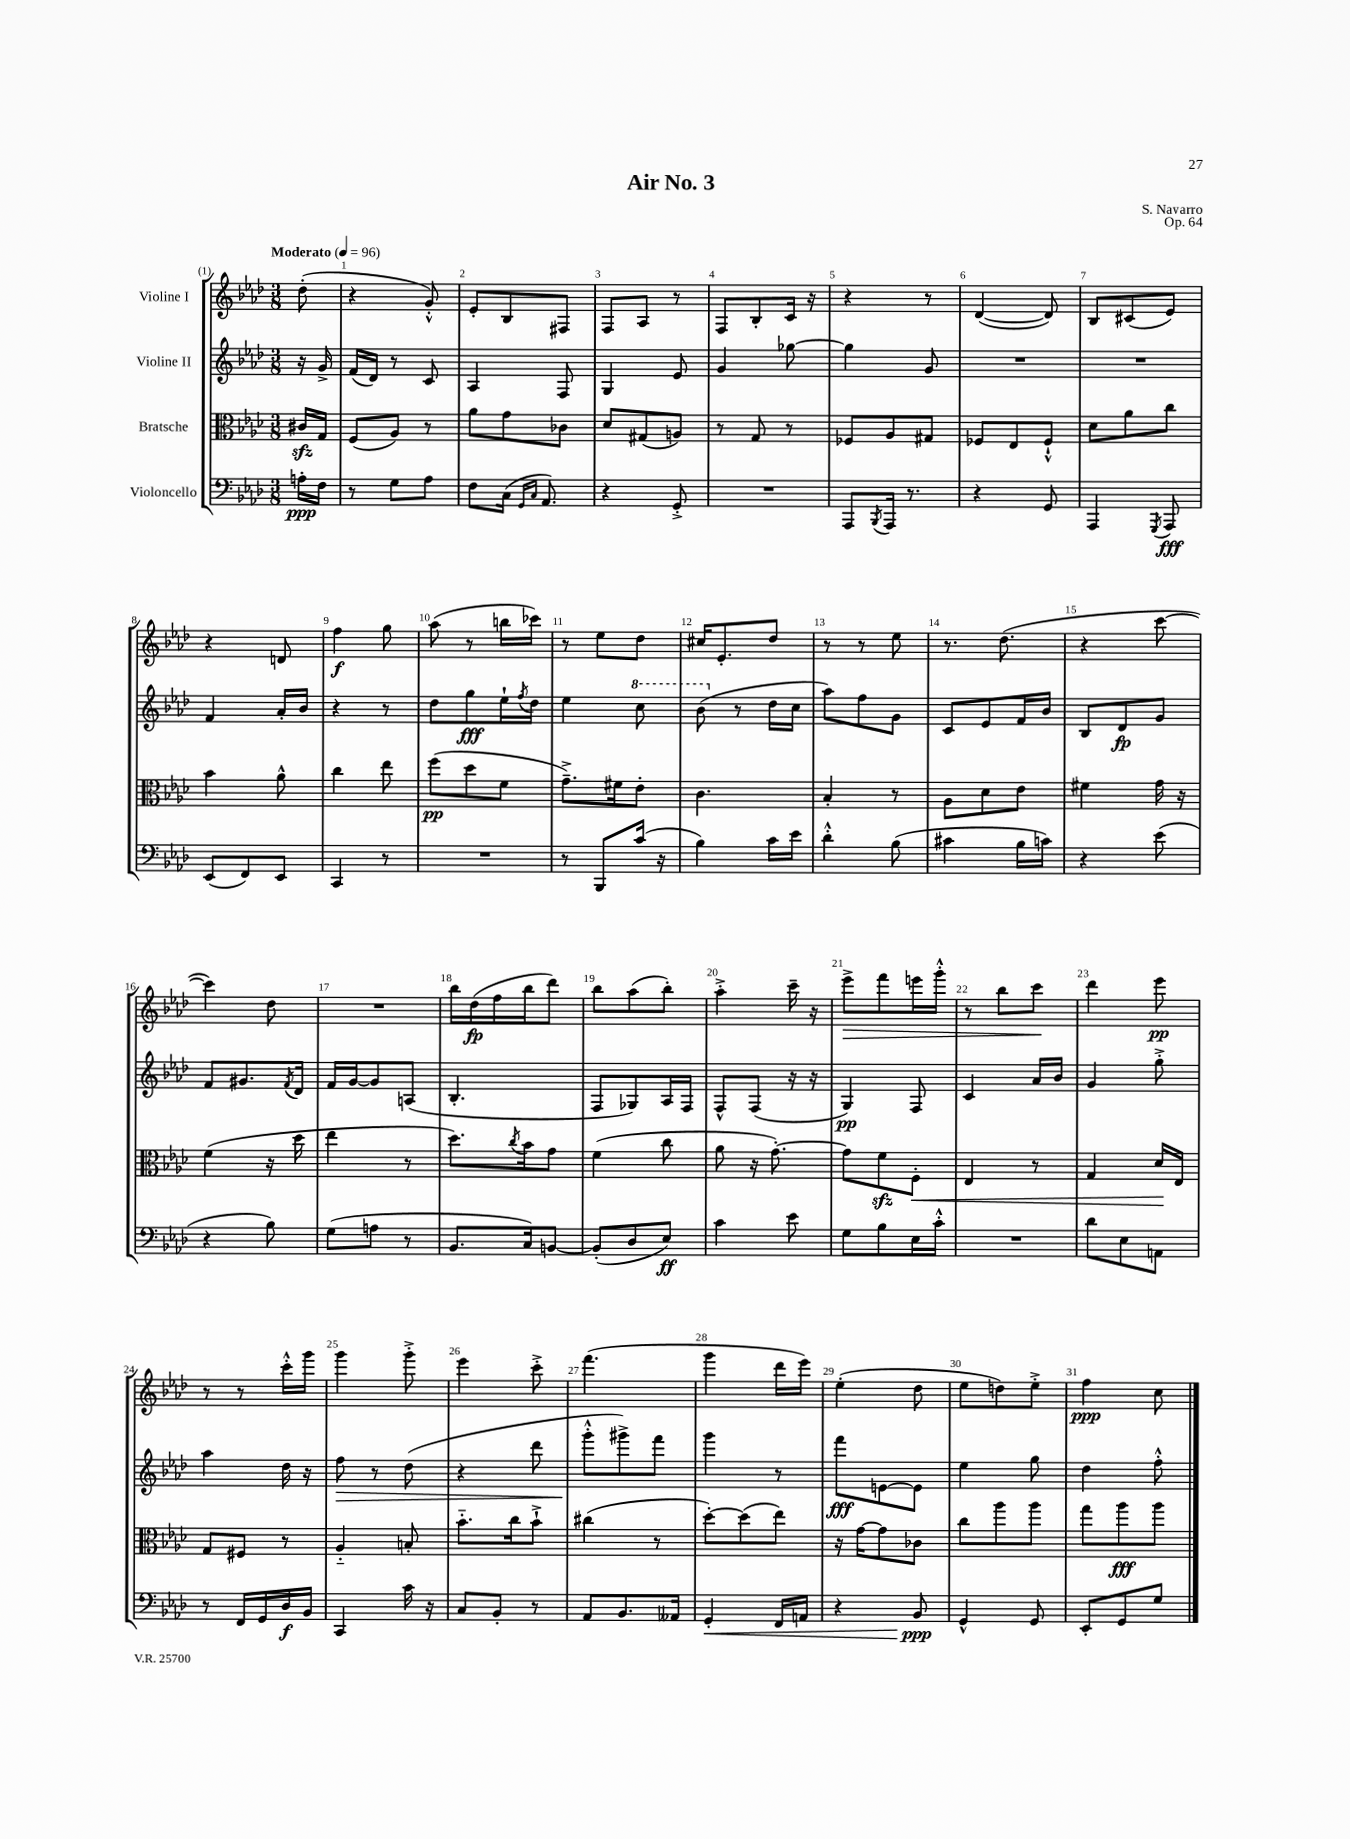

**kern	**dynam	**kern	**dynam	**kern	**dynam	**kern	**dynam
*part4	*part4	*part3	*part3	*part2	*part2	*part1	*part1
*staff4	*staff4	*staff3	*staff3	*staff2	*staff2	*staff1	*staff1
*I"Violoncello	*	*I"Bratsche	*	*I"Violine II	*	*I"Violine I	*
*clefF4	*	*clefC3	*	*clefG2	*	*clefG2	*
*k[b-e-a-d-]	*	*k[b-e-a-d-]	*	*k[b-e-a-d-]	*	*k[b-e-a-d-]	*
*M3/8	*	*M3/8	*	*M3/8	*	*M3/8	*
*MM96	*	*MM96	*	*MM96	*	*MM96	*
=	=	=	=	=	=	=	=
!	!	!	!	!	!	!LO:TX:a:B:t=Moderato	!
16An'\LL	ppp	16c#Xzz/LL	.	16r	.	(8dd-'\	.
16F\JJ	.	16G/JJ	.	16g^/	.	.	.
=1	=1	=1	=1	=1	=1	=1	=1
8r	.	(8F/L	.	(16f/LL	.	4r	.
.	.	.	.	16d-/JJ)	.	.	.
8G\L	.	8A-/J)	.	8r	.	.	.
8A-\J	.	8r	.	8c/	.	8g'^^/)	.
=2	=2	=2	=2	=2	=2	=2	=2
8F\L	.	8a-\L	.	4A-/	.	8e-'/L	.
(16C\Jk	.	8g\	.	.	.	8B-/	.
16qqGG/LL	.	.	.	.	.	.	.
16qqC/JJ	.	.	.	.	.	.	.
8.AA-/)	.	.	.	.	.	.	.
.	.	8c-X\J	.	8F/	.	8F#X/J	.
=3	=3	=3	=3	=3	=3	=3	=3
4r	.	8d-/L	.	4G/	.	8F/L	.
.	.	(8G#X/	.	.	.	8A-/J	.
8GG'^/	.	8An/J)	.	8e-/	.	8r	.
=4	=4	=4	=4	=4	=4	=4	=4
4.r	.	8r	.	4g/	.	8F/L	.
.	.	8G/	.	.	.	8B-'/	.
.	.	8r	.	[8gg-X\	.	16c/Jk	.
.	.	.	.	.	.	16r	.
=5	=5	=5	=5	=5	=5	=5	=5
8AAA-/L	.	8F-X/L	.	4gg-\]	.	4r	.
8qBBB-/	.	.	.	.	.	.	.
16AAA-/Jk	.	8A-/	.	.	.	.	.
8.r	.	.	.	.	.	.	.
.	.	8G#X/J	.	8g/	.	8r	.
=6	=6	=6	=6	=6	=6	=6	=6
4r	.	8F-X/L	.	4.r	.	([4d-/	.
.	.	8E-/	.	.	.	.	.
8GG/	.	8F-`^^/J	.	.	.	8d-/])	.
=7	=7	=7	=7	=7	=7	=7	=7
4AAA-/	.	8d-\L	.	4.r	.	8B-/L	.
.	.	8a-\	.	.	.	(8c#X/	.
8qGGG/	.	.	.	.	.	.	.
8AAA-/	fff	8cc\J	.	.	.	8e-/J)	.
!!LO:LB:g=z
=8	=8	=8	=8	=8	=8	=8	=8
(8EE-/L	.	4b-\	.	4f/	.	4r	.
8FF/)	.	.	.	.	.	.	.
8EE-/J	.	8a-^^\	.	16a-'/LL	.	8dn/	.
.	.	.	.	16b-/JJ	.	.	.
=9	=9	=9	=9	=9	=9	=9	=9
4CC/	.	4cc\	.	4r	.	4ff\	f
8r	.	8ee-\	.	8r	.	8gg\	.
=10	=10	=10	=10	=10	=10	=10	=10
4.r	.	(8ff\L	pp	8dd-\L	.	(8aa-\	.
.	.	8dd-\	.	8gg\	fff	8r	.
.	.	8f\J	.	16ee-`\L	.	16bbn\LL	.
.	.	.	.	8qff/	.	.	.
.	.	.	.	16dd-\JJ	.	16ccc-X\JJ)	.
=11	=11	=11	=11	=11	=11	=11	=11
8r	.	8.g~^\L)	.	4ee-\	.	8r	.
8BBB-/L	.	.	.	.	.	8ee-\L	.
.	.	16f#X\k	.	.	.	.	.
*	*	*	*	*8va	*	*	*
(16c/Jk	.	8e-'\J	.	8ccc\	.	8dd-\J	.
16r	.	.	.	.	.	.	.
=12	=12	=12	=12	=12	=12	=12	=12
4B-\)	.	4.c\	.	(8bb-\	.	16cc#X/KL	.
.	.	.	.	.	.	8.e-'/	.
*	*	*	*	*X8va	*	*	*
.	.	.	.	8r	.	.	.
16c\LL	.	.	.	16dd-\LL	.	8dd-/J	.
16e-\JJ	.	.	.	16cc\JJ	.	.	.
=13	=13	=13	=13	=13	=13	=13	=13
4d-'^^\	.	4B-'/	.	8aa-\L)	.	8r	.
.	.	.	.	8ff\	.	8r	.
(8B-\	.	8r	.	8g\J	.	8ee-\	.
=14	=14	=14	=14	=14	=14	=14	=14
4c#X\	.	8A-\L	.	8c/L	.	8.r	.
.	.	8d-\	.	8e-/	.	.	.
.	.	.	.	.	.	(8.dd-\	.
16B-\LL	.	8e-\J	.	16f/L	.	.	.
16cn\JJ)	.	.	.	16b-/JJ	.	.	.
=15	=15	=15	=15	=15	=15	=15	=15
4r	.	4f#X\	.	8B-/L	.	4r	.
.	.	.	.	8d-/	fp	.	.
(8e-\	.	16g\	.	8g/J	.	[8ccc\	.
.	.	16r	.	.	.	.	.
!!LO:LB:g=z
=16	=16	=16	=16	=16	=16	=16	=16
4r	.	(4f\	.	8f/L	.	4ccc\])	.
.	.	.	.	8.g#X/	.	.	.
8B-\)	.	16r	.	.	.	8dd-\	.
.	.	.	.	8qf/	.	.	.
.	.	16dd-\	.	16d-/Jk	.	.	.
=17	=17	=17	=17	=17	=17	=17	=17
(8G\L	.	4ee-\	.	16f/LL	.	4.r	.
.	.	.	.	[16g/J	.	.	.
8An\J	.	.	.	8g/]	.	.	.
8r	.	8r	.	(8An/J	.	.	.
=18	=18	=18	=18	=18	=18	=18	=18
8.BB-/L	.	8.dd-\L)	.	4.B-'/	.	16bb-\LL	.
.	.	.	.	.	.	(16dd-\	fp
.	.	.	.	.	.	16ff\	.
.	.	8qcc/	.	.	.	.	.
16C/k)	.	16b-\k	.	.	.	16bb-\J	.
[8BBn/J	.	8g\J	.	.	.	8ddd-\J)	.
=19	=19	=19	=19	=19	=19	=19	=19
(8BB'/L]	.	(4f\	.	8F/L	.	8bb-\L	.
8D-/	.	.	.	8G-X/)	.	(8aa-\	.
8E-/J)	ff	8cc\	.	16A-/L	.	8bb-'\J)	.
.	.	.	.	16F/JJ	.	.	.
=20	=20	=20	=20	=20	=20	=20	=20
4c\	.	8a-\	.	8F^^/L	.	4aa-'^\	.
.	.	16r	.	(8F/J	.	.	.
.	.	[8.g'\)	.	.	.	.	.
8e-\	.	.	.	16r	.	16ccc~\	.
.	.	.	.	16r	.	16r	.
=21	=21	=21	=21	=21	=21	=21	=21
!	!	!	!	!	!	!	!LO:HP:b
8G\L	.	8g\L]	.	4G/)	pp	8eee-^\L	>
8B-\	.	8fzz\	.	.	.	8fff\	.
!	!	!	!LO:HP:b	!	!	!	!
16E-\L	.	8F'\J	<	8F/	.	16eeen\L	.
16c'^^\JJ	.	.	.	.	.	16ggg'^^\JJ	.
=22	=22	=22	=22	=22	=22	=22	=22
4.r	.	4E-/	.	4c/	.	8r	.
.	.	.	.	.	.	8bb-\L	.
.	.	8r	.	16a-/LL	.	8ccc\J	.
.	.	.	.	16b-/JJ	.	.	.
.	.	.	.	.	.	.	]
=23	=23	=23	=23	=23	=23	=23	=23
8d-\L	.	4G/	.	4g/	.	4ddd-\	.
8E-\	.	.	.	.	.	.	.
8AAn\J	.	16d-/LL	.	8gg'^\	.	8eee-\	pp
.	.	16E-/JJ	[	.	.	.	.
!!LO:LB:g=z
=24	=24	=24	=24	=24	=24	=24	=24
8r	.	8G/L	.	4aa-\	.	8r	.
16FF/LL	.	8F#X/J	.	.	.	8r	.
16GG/	.	.	.	.	.	.	.
16D-/	f	8r	.	16dd-\	.	16ccc'^^\LL	.
16BB-/JJ	.	.	.	16r	.	16ggg\JJ	.
=25	=25	=25	=25	=25	=25	=25	=25
!	!	!	!	!	!LO:HP:b	!	!
4CC/	.	4A-/	.	8ff\	>	4ggg\	.
.	.	.	.	8r	.	.	.
16c\	.	8Bn'/	.	(8dd-\	.	8ggg'^\	.
16r	.	.	.	.	.	.	.
=26	=26	=26	=26	=26	=26	=26	=26
8C/L	.	8.b-\L	.	4r	.	4eee-\	.
8BB-'/J	.	.	.	.	.	.	.
.	.	16cc\k	.	.	.	.	.
8r	.	8b-`^\J	.	8ddd-\	.	8ccc'^\	.
=27	=27	=27	=27	=27	=27	=27	=27
8AA-/L	.	(4cc#X\	.	8ggg'^^\L	.	(4.fff\	.
8.BB-/	.	.	.	8ggg#X^\)	]	.	.
.	.	8r	.	8fff\J	.	.	.
16AA--X/Jk	.	.	.	.	.	.	.
=28	=28	=28	=28	=28	=28	=28	=28
!	!LO:HP:b	!	!	!	!	!	!
4GG'/	<	[8dd-'\L)	.	4ggg\	.	4ggg\	.
.	.	(8dd-\]	.	.	.	.	.
16FF/LL	.	8ee-\J)	.	8r	.	16ddd-\LL	.
16AAn/JJ	.	.	.	.	.	16eee-\JJ)	.
=29	=29	=29	=29	=29	=29	=29	=29
4r	.	16r	.	8fff\L	fff	(4ee-'\	.
.	.	[16g\KL	.	.	.	.	.
.	.	8g\]	.	[8en\	.	.	.
8BB-/	ppp	8c-X\J	.	8e\J]	.	8dd-\	.
.	[	.	.	.	.	.	.
=30	=30	=30	=30	=30	=30	=30	=30
4GG^^/	.	8cc\L	.	4ee-\	.	8ee-\L	.
.	.	8aa-\	.	.	.	8ddn\)	.
8GG/	.	8aa-\J	.	8gg\	.	8ee-'^\J	.
=31	=31	=31	=31	=31	=31	=31	=31
8EE-'/L	.	8gg\L	.	4dd-\	.	4ff\	ppp
8GG/	.	8aa-\	fff	.	.	.	.
8G/J	.	8aa-\J	.	8ff'^^\	.	8cc\	.
==	==	==	==	==	==	==	==
*-	*-	*-	*-	*-	*-	*-	*-
